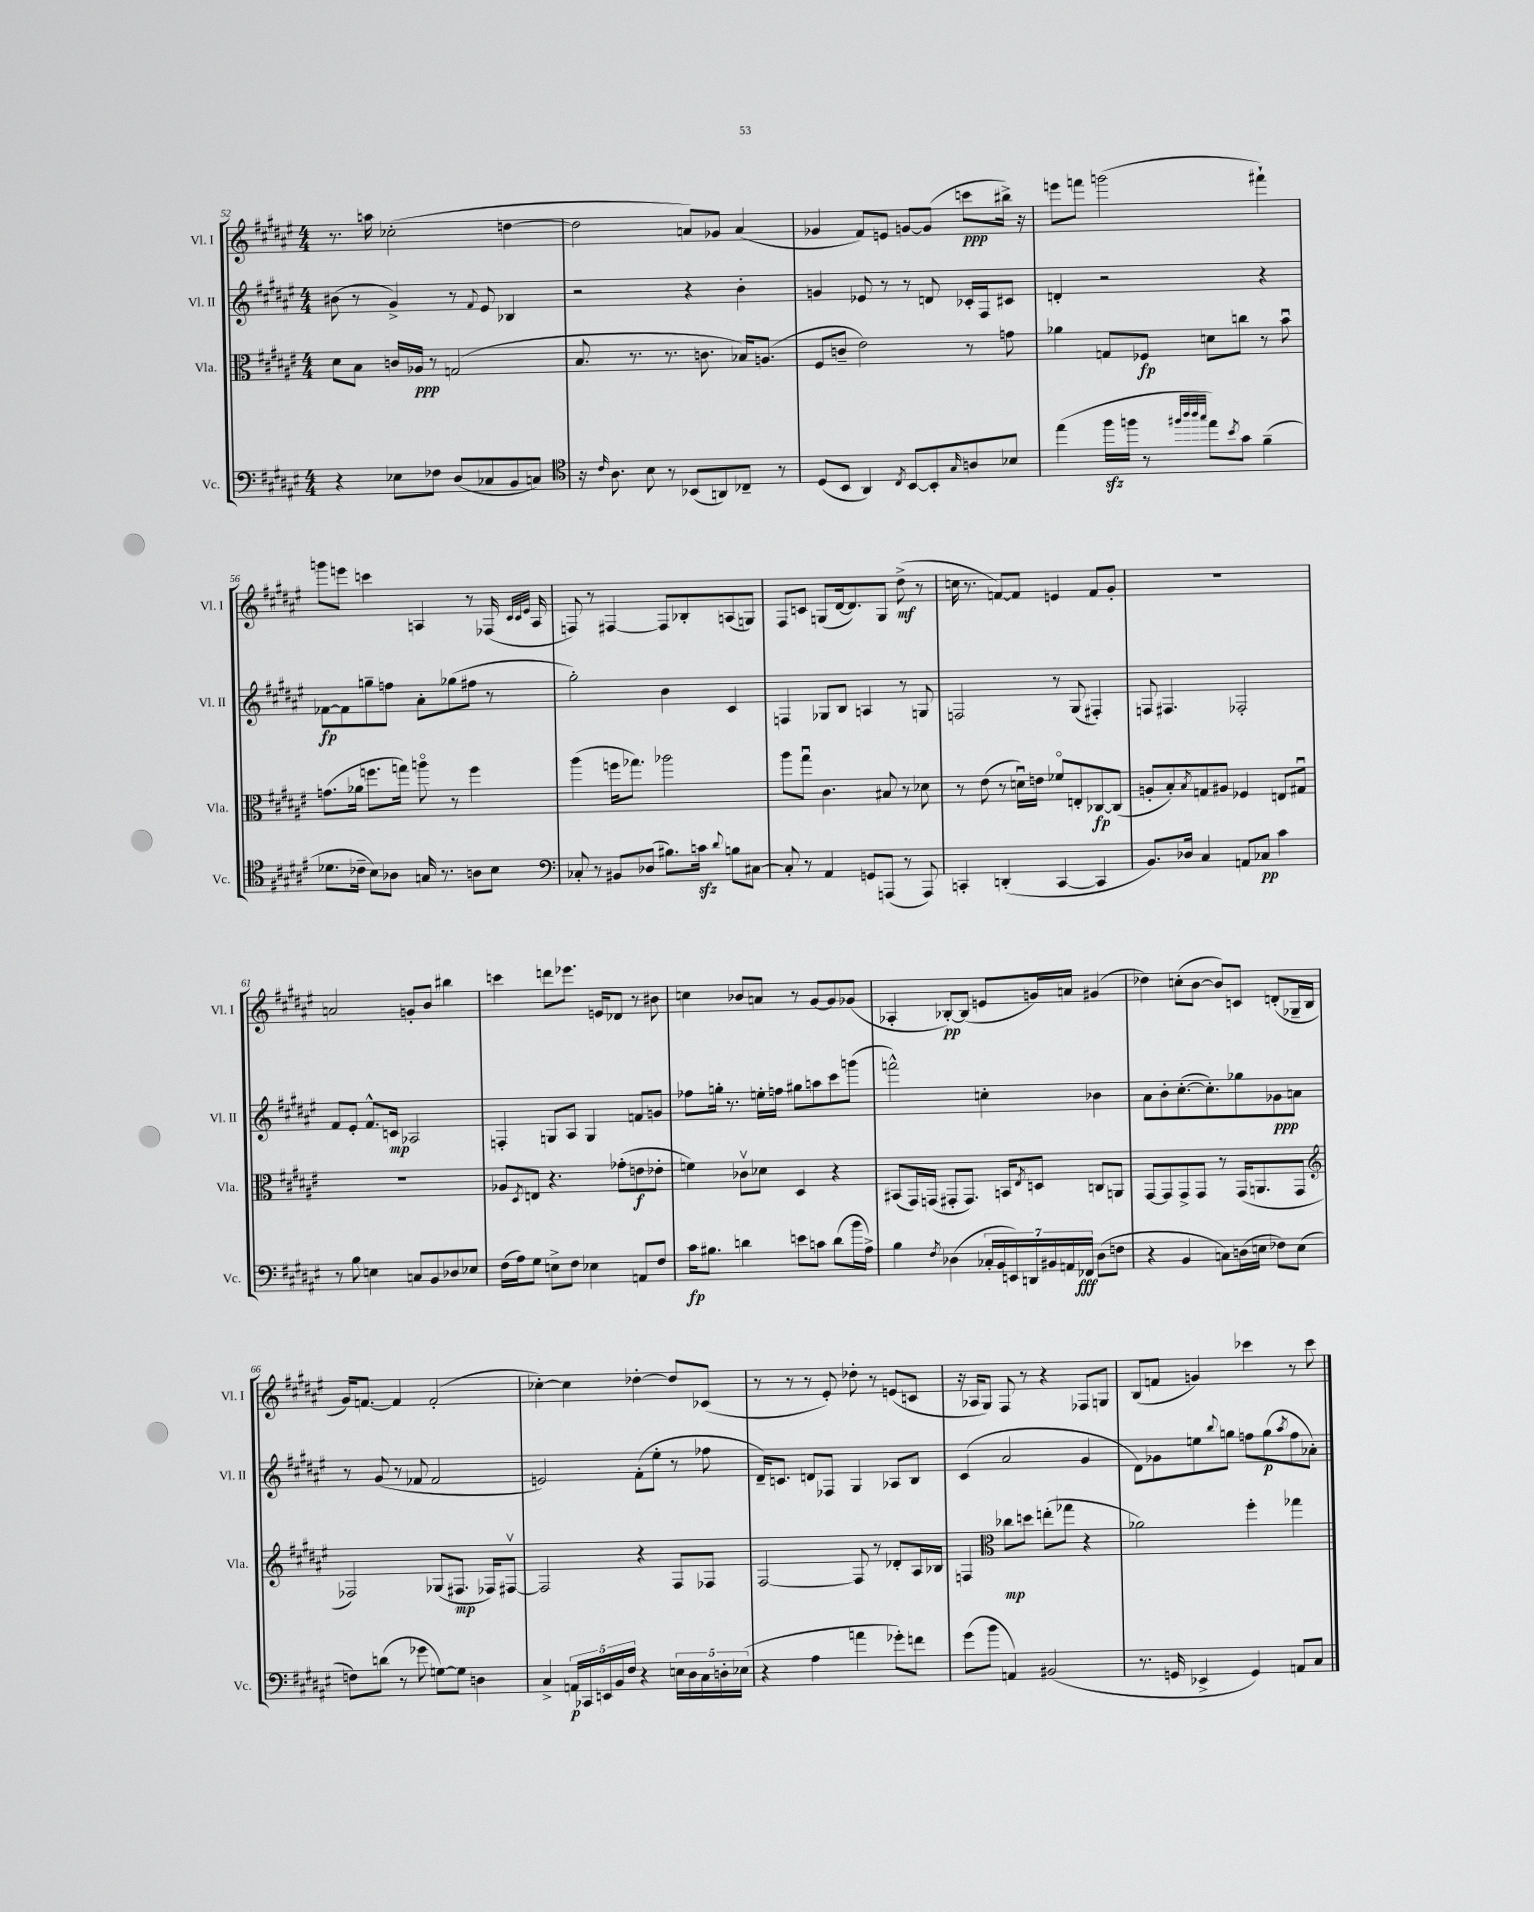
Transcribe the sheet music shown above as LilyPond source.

<<
\new StaffGroup <<
\new Staff = "s0" \with { instrumentName = "Vl. I" shortInstrumentName = "Vl. I" } {
    \clef treble \key fis \major \numericTimeSignature \time 4/4
    r8. a''16 ces''2-.( d''4~ |
    d''2 a'8) ges'8 a'4( |
    ges'4 fis'8) e'8 g'8~ g'8( c'''8\ppp bis''16->) r16 |
    e'''8 f'''8 g'''2( fis'''4-!) |
    g'''8 e'''8 c'''4 a4 r8 fes16( \grace { cis'32 cis'32 eis'32 } a16 |
    f8) r8 fis4~ fis8 bes8-. a8( g8) |
    fis8 c'8 g8( dis'16~ dis'8.) g8 dis''8->\mf( r8 |
    c''16 r8. f'8~) f'8 e'4 f'8 gis'8-. |
    R1 |
    a'2 g'8-. b'8 bis''4 |
    c'''4 d'''8 ees'''8. e'16 des'8 r8 bis'8 |
    c''4 bes'8 a'8 r8 gis'8~ gis'8 ges'8( |
    aes4-. bes8~-.\pp) bes8( e'8 g'16) a'16 gis'4( |
    des''4) c''8-.( b'8~ b'8) c'8 d'8-.( ges16-- b16 |
    gis'16) f'8.~ f'4 f'2-.( |
    ces''4~-.) ces''4 des''4~-. des''8 ces'8( |
    r8 r8 r8 eis'8-.) des''8-. r8 e'8( c'8 |
    r16 aes16 gis8) fis8 r8 r4 fes8 g8 |
    b8( f'8 g'4) ces'''4 r8 ces'''8 \bar "|." |
}
\new Staff = "s1" \with { instrumentName = "Vl. II" shortInstrumentName = "Vl. II" } {
    \clef treble \key fis \major \numericTimeSignature \time 4/4
    bis'8( r8 gis'4->) r8 \appoggiatura { fis'8 } eis'8 bes4 |
    r2 r4 b'4-. |
    g'4 ees'8 r8 r8 d'8 ces'16-. fis16 cis'8 |
    d'4-. r2 r4 |
    fes'8~\fp fes'8 g''8-- f''8 ais'8-. ges''8( fis''8 r8 |
    gis''2-.) b'4 cis'4 |
    f4 ges8 b8 a4 r8 g8 |
    f2 r8 gis8( fis4-.) |
    f8 fis4. fes2-. |
    fis'8 eis'8-. fis'8.-^ c'16\mp aes2 |
    f4-. g8 ais8 g4 f'8 g'8 |
    fes''8 g''16-. r8. e''16-. f''16 gis''8 a''8 cis'''8 g'''8( |
    f'''2-^) c''4-. bes'4 |
    ais'8 b'8-. cis''8.~-.( cis''8.-.) ges''8 ges'8\ppp a'8 |
    r8 gis'8( r8 fes'8 fes'2 |
    e'2) fis'8-.( eis''8-. r8 fes''8 |
    dis'16--) c'8. d'8 fes8 gis4 aes8 b8 |
    cis'4( ais'2 gis'4 |
    dis'8) ges'8 e''8 \appoggiatura { b''8 } g''8 f''8 g''8\p( \acciaccatura { ais''8 } f''8 aes'8-.) \bar "|." |
}
\new Staff = "s2" \with { instrumentName = "Vla." shortInstrumentName = "Vla." } {
    \clef alto \key fis \major \numericTimeSignature \time 4/4
    dis'8 b8 c'16 aes16\ppp r8 g2( |
    b8. r8. r8. c'8. bes16) a8.( |
    fis8 c'8-- eis'2) r8 g'8 |
    aes'4 g8 fes8\fp d'8 c''8 r8 b'8\downbow |
    g'8.( aes'16 f''8. g''16) a''8\flageolet r8 f''4 |
    ais''4( f''16 ges''8.) aes''2 |
    ais''8 gis''8\downbow cis'4. bis8 r8 des'8 |
    r8 eis'8( r8 d'16\downbow) e'16 fes'8\flageolet e8-. ces8~\fp ces8( |
    a8-. b8-.) \acciaccatura { b8 } g8 ais8 fes4 e8 gis8\downbow |
    R1 |
    aes8 \acciaccatura { dis8 } e8 r4. ges'8-.( e'8\f ees'8-. |
    f'4) ces'8\upbow des'8 dis4 r4 |
    bis,8( gis,16) g,16( gis,8-. gis,8.) b,16 \acciaccatura { eis8 } d8 c8 a,8 |
    gis,8~ gis,8 gis,8-> gis,8 r8 gis,16( a,8. gis,8 |
    \clef treble fes2) ges8( fis8.\mp fes16) fis8~\upbow |
    fis2 r4 fis8 fes8 |
    fis2~ fis8 r8 des'8-. ais16 bes16 |
    f4 \clef alto ces''8\mp d''8 e''8-.( ges''8 r4 |
    aes'2) fis''4-. ges''4 \bar "|." |
}
\new Staff = "s3" \with { instrumentName = "Vc." shortInstrumentName = "Vc." } {
    \clef bass \key fis \major \numericTimeSignature \time 4/4
    r4 ees8 fes8 dis8( ces8 b,8 c8) |
    \clef tenor r16 \grace { cis'16 } ais8. b8 r8 bes,8( a,8) ces8-- r8 |
    dis8( b,8 ais,4) \acciaccatura { cis8 } b,8~ b,8-. \grace { gis16 } a8 bes8 |
    eis''4( fis''16\sfz f''16 r8 \grace { fis''32 ais''32 ais''32 gis''32 } eis''8) \acciaccatura { b'8 } gis'8 fis'4--( |
    des'8. ces'16-- b8) aes8 g16 r8. a8 b8 |
    \clef bass ces8-. r8 bis,8 des8( bis8.) c'16\sfz \appoggiatura { dis'8 } b8 cis8~ |
    cis8-. r8 ais,4 g,8 a,,8( r8 a,,8) |
    c,4-. d,4-.( c,4~ c,4 |
    b,8.) des16 cis4 a,8 ces8\pp cis'4 |
    r8 b8 e4 c8 b,8 des8 ees8 |
    fis16( ais16) gis8 e8-> fis8 ees4 a,8 fis8 |
    cis'16\fp bis8. d'4 e'8 c'8 d'8( b'16 ais16->) |
    b4 \acciaccatura { fis8 } des4( \tuplet 7/4 { ces16-. b,16 e,16) d,16 bis,16 a,16 fes,16\fff } des8( f8 |
    r4 b,4 c8) d16( e16 fes8) e8( |
    f8) d'8( r8 ges'8 g8~) g8 d4 |
    cis4-> \tuplet 5/4 { a,16\p ces,16 e,16 b,16 fis16 } r4 \tuplet 5/4 { e16 dis16 cis16 d16-. ees16( } |
    r4 ais4 a'4 ges'8-.) f'8 |
    gis'8( b'8 a,4) bis,2( |
    r8. g,16 ees,4-> g,4) a,8 cis8 \bar "|." |
}
>>
>>
\layout { \context { \Score currentBarNumber = #52 } }
